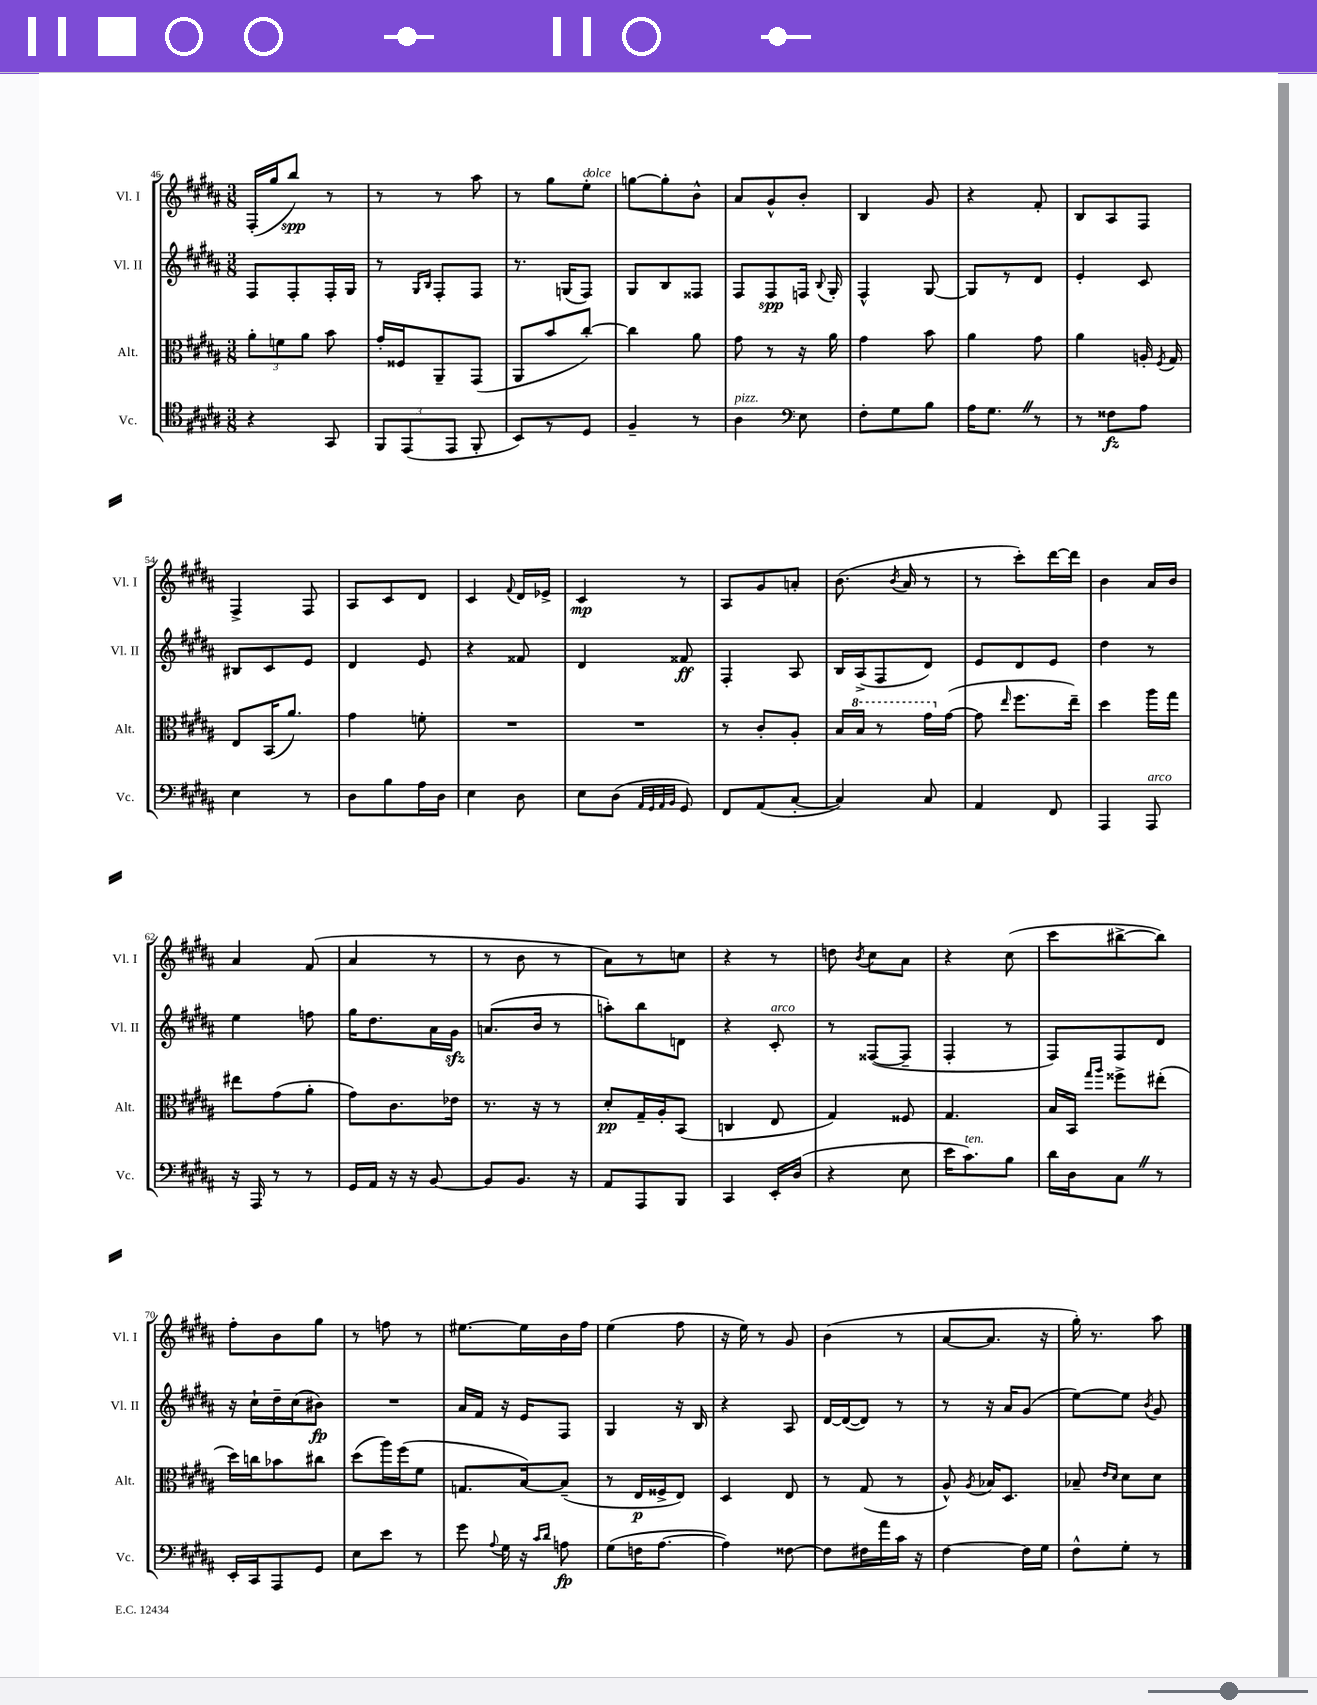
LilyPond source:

<<
\new StaffGroup <<
\new Staff = "s0" \with { instrumentName = "Vl. I" shortInstrumentName = "Vl. I" } {
    \clef treble \key b \major \numericTimeSignature \time 3/8
    \autoBeamOff fis16[-.( gis''16 b''8]\spp) r8 |
    r8 r8 ais''8 |
    r8 gis''8[ e''8]-.^\markup { \italic "dolce" } |
    g''8[~ g''8-. b'8]-^ |
    ais'8[ gis'8-^ b'8]-. |
    b4 gis'8 |
    r4 fis'8-. |
    b8[ ais8 fis8] |
    fis4-> fis8 |
    ais8[ cis'8 dis'8] |
    cis'4 \appoggiatura { fis'8 } dis'16[ ees'16]-> |
    cis'4\mp r8 |
    ais8[ gis'8 a'8]-. |
    b'8.( \acciaccatura { b'8 } ais'16 r8 |
    r8 cis'''8[-.) dis'''16~ dis'''16] |
    b'4 ais'16[ b'16] |
    ais'4 fis'8( |
    ais'4 r8 |
    r8 b'8 r8 |
    ais'8[) r8 c''8] |
    r4 r8 |
    d''8 \acciaccatura { b'8 } cis''8[ ais'8] |
    r4 cis''8( |
    cis'''8[ bis''8~-> bis''8]) |
    fis''8[-. b'8 gis''8] |
    r8 f''8 r8 |
    eis''8.[~ eis''16 b'16 fis''16] |
    e''4( fis''8 |
    r16 e''16) r8 gis'8 |
    b'4( r8 |
    ais'8[~ ais'8.] r16 |
    gis''16-.) r8. ais''8 \bar "|." |
}
\new Staff = "s1" \with { instrumentName = "Vl. II" shortInstrumentName = "Vl. II" } {
    \clef treble \key b \major \numericTimeSignature \time 3/8
    \autoBeamOff fis8[ fis8-. fis16-. gis16] |
    r8 \grace { gis16[ b16] } fis8[-. fis8] |
    r8. g16[( fis8]) |
    gis8[ b8 fisis8] |
    fis8[ fis8\spp f16] \appoggiatura { b8 } gis16-. |
    fis4-^ gis8~ |
    gis8[ r8 dis'8] |
    e'4-. cis'8 |
    bis8[ cis'8 e'8] |
    dis'4 e'8 |
    r4 fisis'8 |
    dis'4 fisis'8\ff |
    fis4-. ais8 |
    b16[ ais16->( fis8 dis'8]) |
    e'8[ dis'8 e'8] |
    dis''4 r8 |
    e''4 f''8 |
    gis''16[ dis''8. ais'16 gis'16]\sfz |
    a'8.[( b'16] r8 |
    a''8[-.) b''8 d'8] |
    r4 cis'8-.^\markup { \italic "arco" } |
    r8 fisis8[~( fisis8]-- |
    fis4-. r8 |
    fis8[) fis8 dis'8] |
    r16 cis''16[-! dis''16-- cis''16( bis'8]\fp) |
    R4. |
    ais'16[ fis'16] r16 e'16[ fis8] |
    gis4 r16 b16 |
    r4 ais8 |
    dis'16[~ dis'16~( dis'8]) r8 |
    r8 r16 ais'16[ gis'8]( |
    e''8[~) e''8] \acciaccatura { b'8 } gis'8 \bar "|." |
}
\new Staff = "s2" \with { instrumentName = "Alt." shortInstrumentName = "Alt." } {
    \clef alto \key b \major \numericTimeSignature \time 3/8
    \autoBeamOff \tuplet 3/2 { ais'8[-. f'8 ais'8] } b'8 |
    gis'16[-. fisis16 ais,8-- gis,8]( |
    ais,8[ b'8 cis''8]~-.) |
    cis''4 ais'8 |
    gis'8 r8 r16 ais'16 |
    gis'4 b'8 |
    ais'4 gis'8 |
    ais'4 a16-. \acciaccatura { fis8 } gis16 |
    e8[ b,16( ais'8.]) |
    gis'4 f'8-. |
    R4. |
    R4. |
    r8 cis'8[-. ais8]-. |
    b16[ \ottava #1 b'16] r8 gis''16[ \ottava #0 gis'16]~( |
    gis'8 \grace { e''16 } fis''8.[ e''16]--) |
    dis''4 ais''16[ gis''16] |
    eis''8[ gis'8( ais'8]-. |
    gis'8[) cis'8. ees'16] |
    r8. r16 r8 |
    dis'8[-.\pp gis16-- ais16-. b,8]( |
    c4 e8 |
    gis4) fisis8 |
    gis4. |
    b16[ b,16] \grace { gis''16[ ais''16] } fisis''8[-> eis''8]-.( |
    dis''16[) c''16 bes'8 cis''8] |
    dis''8[( ais''16) fis''16( fis'8] |
    g8.[ b16~) b8]--( |
    r8 e16[\p fisis16-> e8]) |
    dis4 e8 |
    r8 gis8( r8 |
    ais8-^) \acciaccatura { ais8 } bes16[ dis8.] |
    bes8-- \grace { e'16[ dis'16] } dis'8[ dis'8] \bar "|." |
}
\new Staff = "s3" \with { instrumentName = "Vc." shortInstrumentName = "Vc." } {
    \clef tenor \key b \major \numericTimeSignature \time 3/8
    \autoBeamOff r4 gis,8 |
    \tuplet 3/2 { fis,8[ e,8( e,8] } fis,8-. |
    b,8[) r8 dis8] |
    fis4-- r8 |
    ais4^\markup { \italic "pizz." } \clef bass e8 |
    fis8[-. gis8 b8] |
    ais16[ gis8.] \once \override BreathingSign.text = \markup { \musicglyph "scripts.caesura.straight" } \breathe r8 |
    r8 fisis8[\fz ais8] |
    e4 r8 |
    dis8[ b8 ais16 dis16] |
    e4 dis8 |
    e8[ dis8]( \grace { ais,32[ gis,32 ais,32 b,32] } gis,8) |
    fis,8[ ais,8( cis8]~-. |
    cis4) cis8 |
    ais,4 fis,8 |
    ais,,4 ais,,8^\markup { \italic "arco" } |
    r16 ais,,16 r8 r8 |
    gis,16[ ais,16] r16 r16 b,8~ |
    b,8[ b,8.] r16 |
    ais,8[ ais,,8 b,,8] |
    cis,4 e,16[-. dis16]( |
    r4 e8 |
    e'16[ cis'8.^\markup { \italic "ten." }) b8] |
    dis'16[ dis16 cis8] \once \override BreathingSign.text = \markup { \musicglyph "scripts.caesura.straight" } \breathe r8 |
    e,16[-. cis,16 ais,,8 gis,8] |
    e8[ e'8] r8 |
    gis'8 \appoggiatura { ais8 } gis16 r16 \grace { cis'16[ dis'16] } a8\fp |
    gis8[( f16 ais8.]~ |
    ais4) fisis8~ |
    fisis8[ fis16 ais'16 cis'16] r16 |
    fis4~ fis16[ gis16] |
    fis8[-^ gis8]-. r8 \bar "|." |
}
>>
>>
\layout { \context { \Score currentBarNumber = #46 } }
